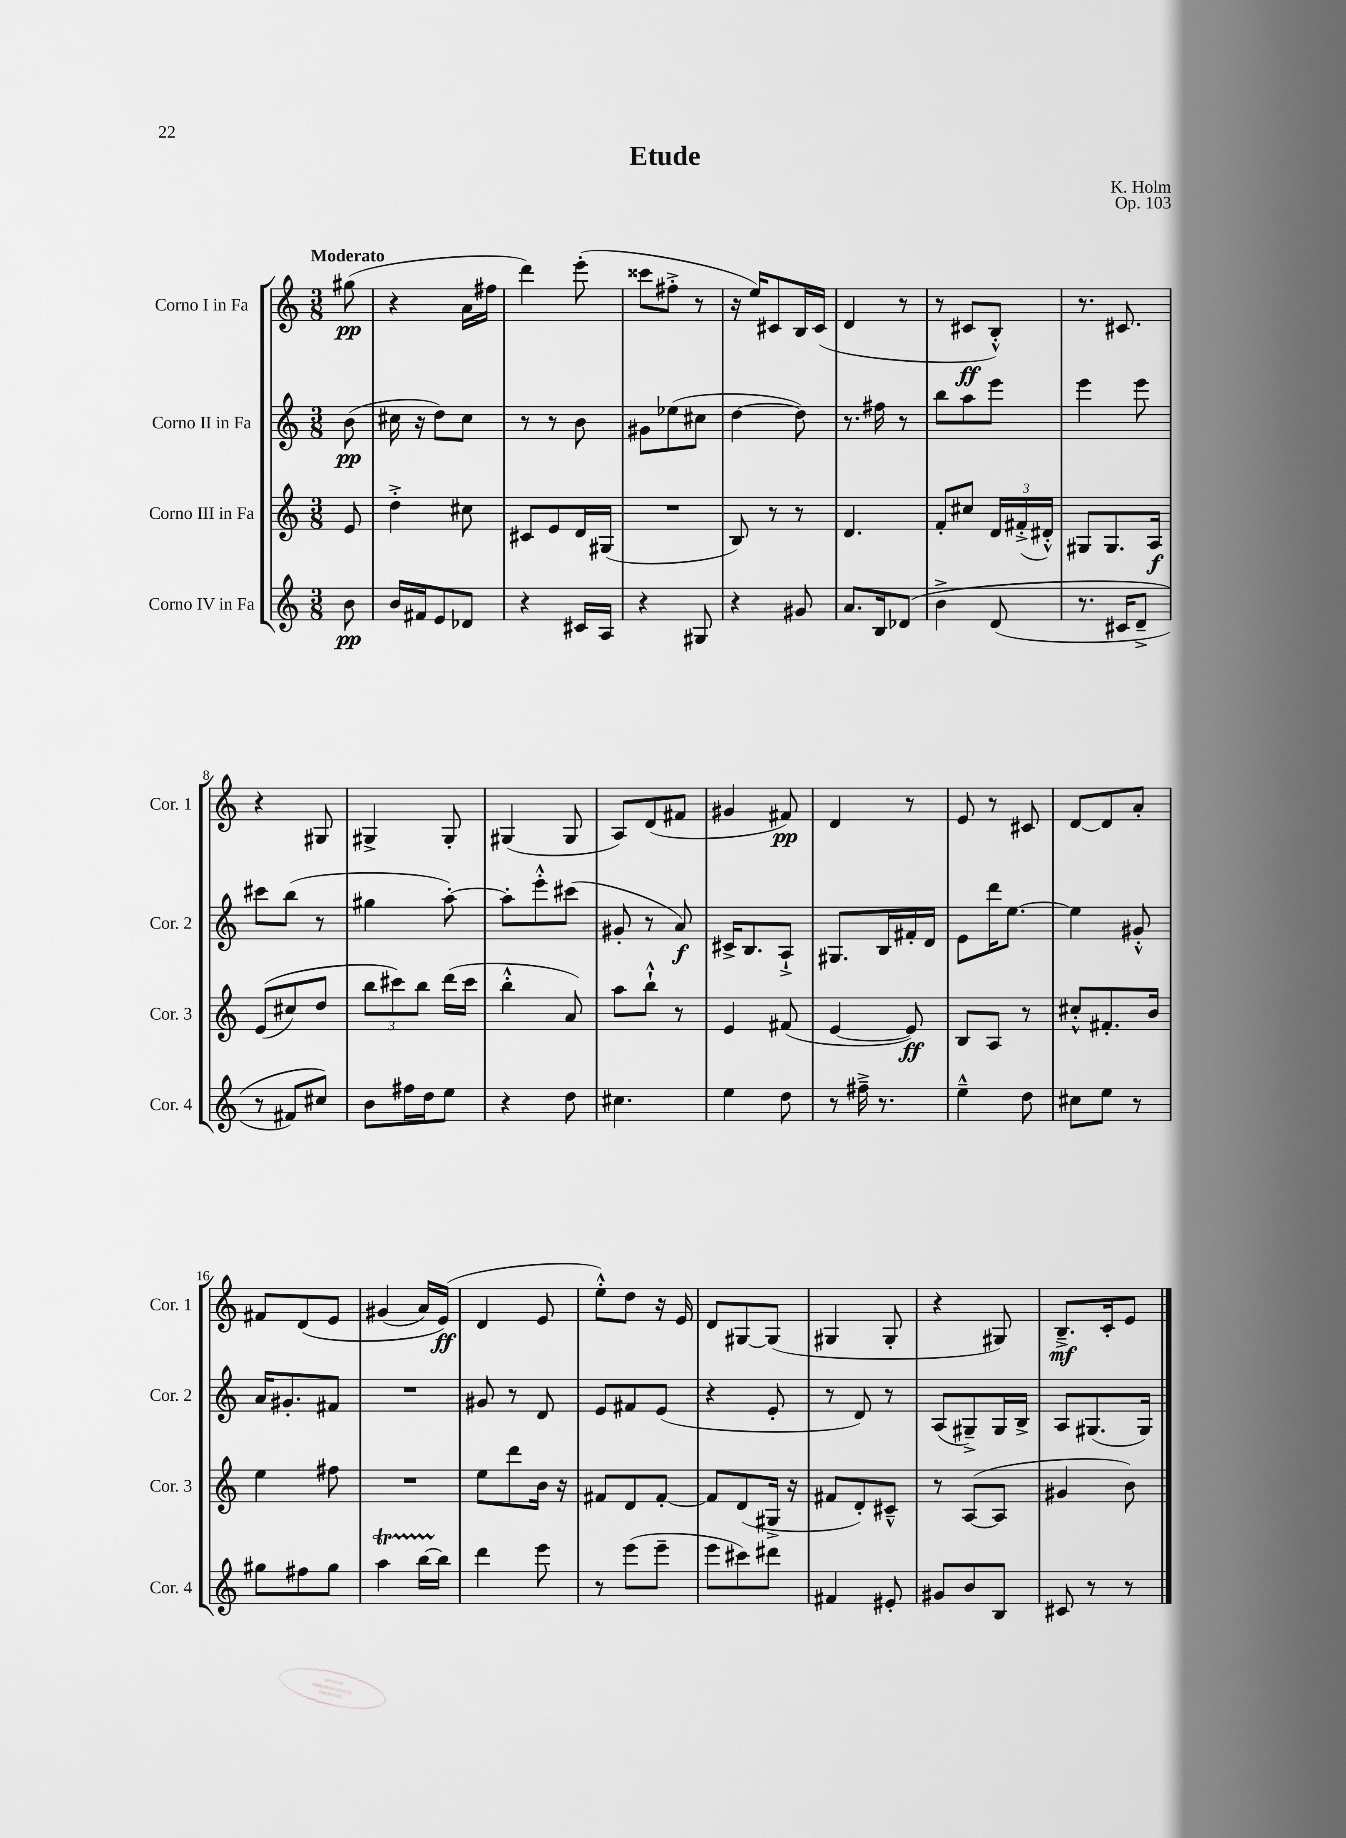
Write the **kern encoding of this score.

**kern	**dynam	**kern	**dynam	**kern	**dynam	**kern	**dynam
*part4	*part4	*part3	*part3	*part2	*part2	*part1	*part1
*staff4	*staff4	*staff3	*staff3	*staff2	*staff2	*staff1	*staff1
*I"Corno IV in Fa	*	*I"Corno III in Fa	*	*I"Corno II in Fa	*	*I"Corno I in Fa	*
*I'Cor. 4	*	*I'Cor. 3	*	*I'Cor. 2	*	*I'Cor. 1	*
*clefG2	*	*clefG2	*	*clefG2	*	*clefG2	*
*k[]	*	*k[]	*	*k[]	*	*k[]	*
*M3/8	*	*M3/8	*	*M3/8	*	*M3/8	*
=	=	=	=	=	=	=	=
!	!	!	!	!	!	!LO:TX:a:B:t=Moderato	!
8b\	pp	8e/	.	(8b\	pp	(8gg#X\	pp
=1	=1	=1	=1	=1	=1	=1	=1
16b/LL	.	4dd'^\	.	16cc#X\	.	4r	.
16f#X/J	.	.	.	16r	.	.	.
8e/	.	.	.	8dd\L)	.	.	.
8d-X/J	.	8cc#X\	.	8cc#\J	.	16a\LL	.
.	.	.	.	.	.	16ff#X\JJ	.
=2	=2	=2	=2	=2	=2	=2	=2
4r	.	8c#X/L	.	8r	.	4ddd\)	.
.	.	8e/	.	8r	.	.	.
16c#X/LL	.	16d/L	.	8b\	.	(8eee'\	.
16A/JJ	.	(16G#X/JJ	.	.	.	.	.
=3	=3	=3	=3	=3	=3	=3	=3
4r	.	4.r	.	8g#X\L	.	8ccc##X\L	.
.	.	.	.	(8ee-X\	.	8ff#X'^\J	.
8G#X/	.	.	.	8cc#X\J	.	8r	.
=4	=4	=4	=4	=4	=4	=4	=4
4r	.	8B/)	.	[4dd\	.	16r	.
.	.	.	.	.	.	16ee/KL)	.
.	.	8r	.	.	.	8c#X/	.
8g#X/	.	8r	.	8dd\])	.	16B/L	.
.	.	.	.	.	.	(16c#/JJ	.
=5	=5	=5	=5	=5	=5	=5	=5
8.a/L	.	4.d/	.	8.r	.	4d/	.
16B/k	.	.	.	16ff#X\	.	.	.
(8d-X/J	.	.	.	8r	.	8r	.
=6	=6	=6	=6	=6	=6	=6	=6
4b^\	.	8f'/L	.	8bb\L	.	8r	.
.	.	8cc#X/J	.	8aa\	.	8c#X/L	ff
(8d/	.	24d/LL	.	8eee\J	.	8B'^^/J)	.
.	.	(24f#X'^/	.	.	.	.	.
.	.	24d#X'^^/JJ)	.	.	.	.	.
=7	=7	=7	=7	=7	=7	=7	=7
8.r	.	8G#X/L	.	4eee\	.	8.r	.
.	.	8.G#/	.	.	.	.	.
16c#X/KL	.	.	.	.	.	8.c#X/	.
8d~^/J	.	.	.	8eee\	.	.	.
.	.	16A/Jk	f	.	.	.	.
!!LO:LB:g=z
=8	=8	=8	=8	=8	=8	=8	=8
8r	.	((8e/L	.	8ccc#X\L	.	4r	.
8f#X/L)	.	8cc#X/)	.	(8bb\J	.	.	.
8cc#X/J)	.	8dd/J	.	8r	.	8G#X/	.
=9	=9	=9	=9	=9	=9	=9	=9
8b\L	.	12bb\L	.	4gg#X\	.	4G#X^/	.
.	.	12ccc#X\)	.	.	.	.	.
16ff#X\L	.	.	.	.	.	.	.
.	.	12bb\J	.	.	.	.	.
16dd\J	.	.	.	.	.	.	.
8ee\J	.	(16ddd\LL	.	[8aa'\)	.	8G#'/	.
.	.	16ccc#\JJ	.	.	.	.	.
=10	=10	=10	=10	=10	=10	=10	=10
4r	.	4bb'^^\	.	8aa'\L]	.	(4G#X/	.
.	.	.	.	8eee'^^\	.	.	.
8dd\	.	8a/)	.	(8ccc#X\J	.	8G#/	.
=11	=11	=11	=11	=11	=11	=11	=11
4.cc#X\	.	8aa\L	.	8g#X'/	.	8A/L)	.
.	.	8bb`^^\J	.	8r	.	(8d/	.
.	.	8r	.	8a/)	f	8f#X/J	.
=12	=12	=12	=12	=12	=12	=12	=12
4ee\	.	4e/	.	16c#X^/KL	.	4g#X/	.
.	.	.	.	8.B/	.	.	.
8dd\	.	(8f#X/	.	8A`^/J	.	8f#X/)	pp
=13	=13	=13	=13	=13	=13	=13	=13
8r	.	[4e/	.	8.G#X/L	.	4d/	.
16ff#X~^\	.	.	.	.	.	.	.
8.r	.	.	.	16B/L	.	.	.
.	.	8e/])	ff	16f#X'/	.	8r	.
.	.	.	.	16d/JJ	.	.	.
=14	=14	=14	=14	=14	=14	=14	=14
4ee~^^\	.	8B/L	.	8e\L	.	8e/	.
.	.	8A/J	.	16ddd\K	.	8r	.
.	.	.	.	[8.ee\J	.	.	.
8dd\	.	8r	.	.	.	8c#X/	.
=15	=15	=15	=15	=15	=15	=15	=15
8cc#X\L	.	8cc#X'^^/L	.	4ee\]	.	[8d/L	.
8ee\J	.	8.f#X'/	.	.	.	8d/]	.
8r	.	.	.	8g#X'^^/	.	8a'/J	.
.	.	16b/Jk	.	.	.	.	.
!!LO:LB:g=z
=16	=16	=16	=16	=16	=16	=16	=16
8gg#X\L	.	4ee\	.	16a/KL	.	8f#X/L	.
.	.	.	.	8.g#X'/	.	.	.
8ff#X\	.	.	.	.	.	(8d/	.
8gg#\J	.	8ff#X\	.	8f#X/J	.	8e/J	.
=17	=17	=17	=17	=17	=17	=17	=17
4aaT\	.	4.r	.	4.r	.	(4g#X/	.
[16bbTTT\LL	.	.	.	.	.	16a/LL)	.
16bb\JJ]	.	.	.	.	.	(16e/JJ)	ff
=18	=18	=18	=18	=18	=18	=18	=18
4ddd\	.	8ee\L	.	8g#X/	.	4d/	.
.	.	8ddd\	.	8r	.	.	.
8eee\	.	16b\Jk	.	8d/	.	8e/	.
.	.	16r	.	.	.	.	.
=19	=19	=19	=19	=19	=19	=19	=19
8r	.	8f#X/L	.	8e/L	.	8ee'^^\L)	.
(8eee\L	.	8d/	.	8f#X/	.	8dd\J	.
8eee~\J	.	[8f#'/J	.	(8e/J	.	16r	.
.	.	.	.	.	.	16e/	.
=20	=20	=20	=20	=20	=20	=20	=20
8eee\L	.	8f#/L]	.	4r	.	8d/L	.
8ccc#X\)	.	(8d/	.	.	.	[8G#X/	.
8ddd#X\J	.	16G#X^/Jk	.	8e'/	.	(8G#/J]	.
.	.	16r	.	.	.	.	.
=21	=21	=21	=21	=21	=21	=21	=21
4f#X/	.	8f#X/L	.	8r	.	4G#X/	.
.	.	8d'/)	.	8d/)	.	.	.
8e#X'/	.	8c#X~^^/J	.	8r	.	8G#'/	.
=22	=22	=22	=22	=22	=22	=22	=22
8g#X/L	.	8r	.	(8A/L	.	4r	.
8b/	.	([8A/L	.	8G#X~^/)	.	.	.
8B/J	.	8A/J]	.	16G#/L	.	8G#X/)	.
.	.	.	.	16B^/JJ	.	.	.
=23	=23	=23	=23	=23	=23	=23	=23
8c#X/	.	4g#X/	.	8A/L	.	8.B~^/L	mf
8r	.	.	.	(8.G#X/	.	.	.
.	.	.	.	.	.	16c'/k	.
8r	.	8b\)	.	.	.	8e/J	.
.	.	.	.	16G#/Jk)	.	.	.
==	==	==	==	==	==	==	==
*-	*-	*-	*-	*-	*-	*-	*-
